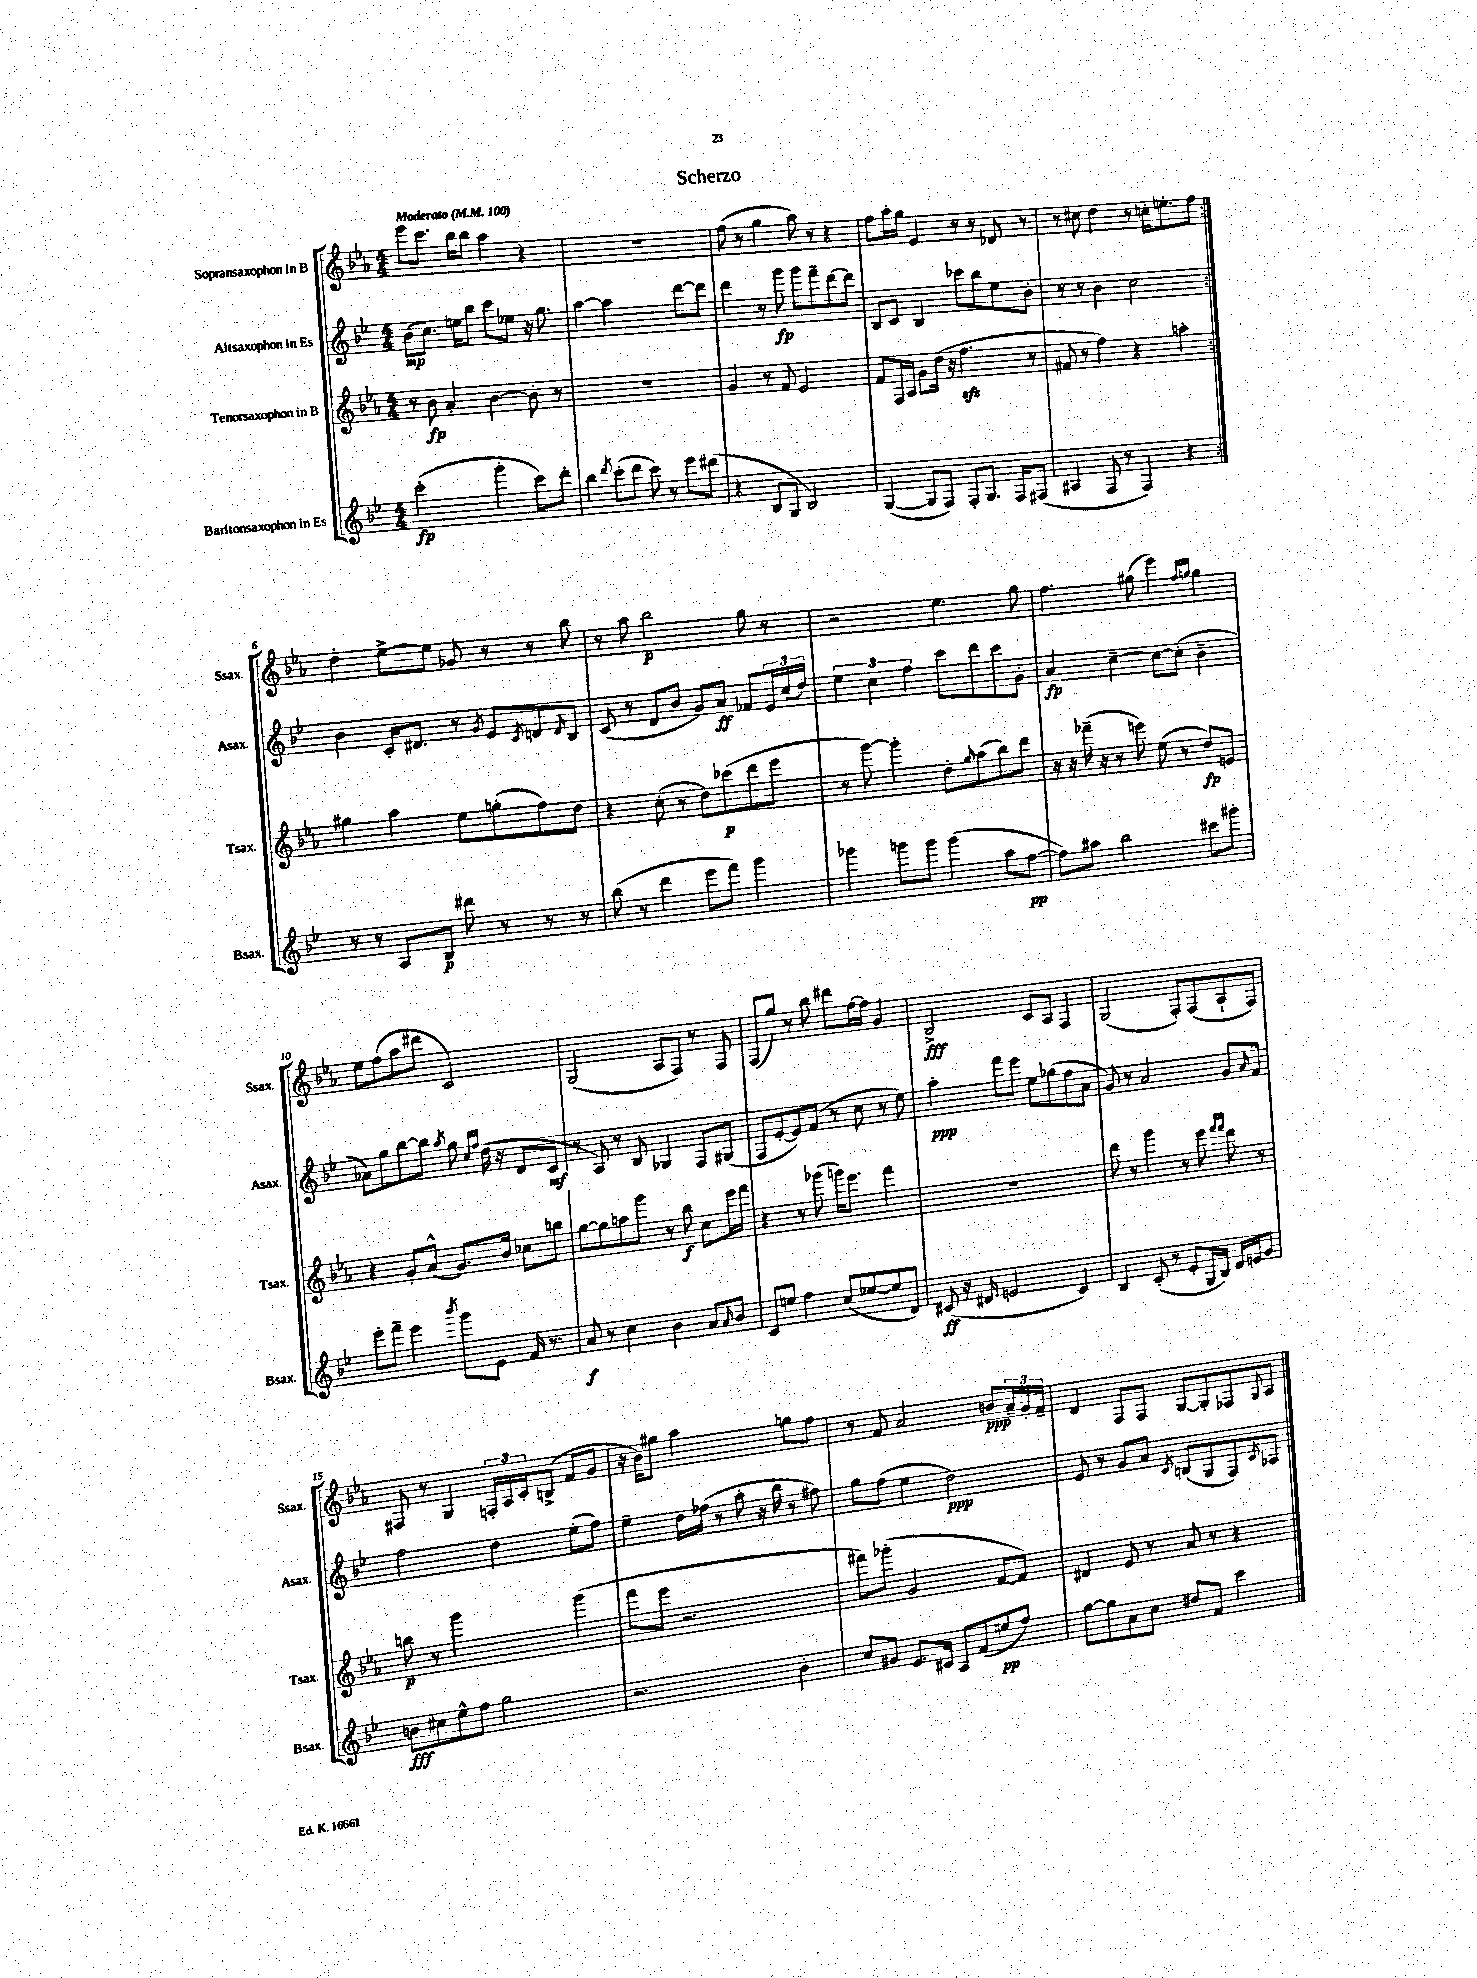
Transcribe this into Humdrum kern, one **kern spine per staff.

**kern	**dynam	**kern	**dynam	**kern	**dynam	**kern	**dynam
*part4	*part4	*part3	*part3	*part2	*part2	*part1	*part1
*staff4	*staff4	*staff3	*staff3	*staff2	*staff2	*staff1	*staff1
*I"Baritonsaxophon in Es	*	*I"Tenorsaxophon in B	*	*I"Altsaxophon in Es	*	*I"Sopransaxophon in B	*
*I'Bsax.	*	*I'Tsax.	*	*I'Asax.	*	*I'Ssax.	*
*clefG2	*	*clefG2	*	*clefG2	*	*clefG2	*
*k[b-e-]	*	*k[b-e-a-]	*	*k[b-e-]	*	*k[b-e-a-]	*
*M4/4	*	*M4/4	*	*M4/4	*	*M4/4	*
*MM100	*	*MM100	*	*MM100	*	*MM100	*
=1	=1	=1	=1	=1	=1	=1	=1
!	!	!	!	!	!	!LO:TX:a:B:t=Moderato	!
(2ccc'\	fp	8r	.	(8b-\L	mp	8eee-\L	.
.	.	8b-\	fp	8.cc\J)	.	8.ccc\J	.
.	.	4a-'/	.	.	.	.	.
.	.	.	.	16een\KL	.	16bb-\KL	.
.	.	.	.	8bb-\J	.	8bb-\J	.
4ggg'\	.	[4b-\	.	8ccc\L	.	4aa-\	.
.	.	.	.	8ee-X\J	.	.	.
8ccc\L)	.	8b-'\]	.	16r	.	4r	.
.	.	.	.	8.gg\	.	.	.
8ddd'\J	.	8r	.	.	.	.	.
=2	=2	=2	=2	=2	=2	=2	=2
4bb-\	.	1r	.	[4aa\	.	1r	.
8qddd/	.	.	.	.	.	.	.
(8ccc'\L	.	.	.	2aa\]	.	.	.
8ddd\J	.	.	.	.	.	.	.
8ccc\)	.	.	.	.	.	.	.
8r	.	.	.	.	.	.	.
8eee-\L	.	.	.	[8ddd\L	.	.	.
(8ddd#X\J	.	.	.	8ddd\J]	.	.	.
=3	=3	=3	=3	=3	=3	=3	=3
4r	.	4g/	.	4ddd\	.	(8ff\	.
.	.	.	.	.	.	8r	.
8B-/L	.	8r	.	8r	.	4gg\	.
8G/J	.	8f/	.	8ggg\	fp	.	.
2B-/)	.	2e-/	.	8ggg\L	.	8aa-\)	.
.	.	.	.	8fff~\	.	8r	.
.	.	.	.	[8ddd\	.	4r	.
.	.	.	.	8ddd\J]	.	.	.
=4	=4	=4	=4	=4	=4	=4	=4
([4G/	.	8f/L	.	8B-/L	.	8ff\L	.
.	.	16F/L	.	8c/J	.	16aa-'\L	.
.	.	16A-/JJ	.	.	.	16gg\JJ	.
8G/L]	.	8g\L	.	4B-/	.	4e-/	.
8F/J)	.	(16dd\Jk	.	.	.	.	.
.	.	16r	.	.	.	.	.
8F'/L	.	4.ffzz\	.	8ccc-X\L	.	8r	.
8.G/J	.	.	.	8bb-\	.	8r	.
.	.	.	.	8ee-\	.	8d-X/	.
16F/KL	.	.	.	.	.	.	.
(8F#X/J	.	8r	.	8b-'\J	.	8r	.
=5	=5	=5	=5	=5	=5	=5	=5
4A#X/	.	8f#X/	.	8r	.	8r	.
.	.	8r	.	8r	.	8cc#X\	.
8F/	.	4ff\)	.	4b-\	.	4dd\	.
8r	.	.	.	.	.	.	.
4F/)	.	4r	.	2cc\	.	8r	.
.	.	.	.	.	.	16ccn'\KL	.
.	.	.	.	.	.	8.een'\	.
4r	.	4aan'\	.	.	.	.	.
.	.	.	.	.	.	8ff\J	.
!!LO:LB:g=z
=6:|!	=6:|!	=6:|!	=6:|!	=6:|!	=6:|!	=6:|!	=6:|!
8r	.	4gg#X\	.	4b-\	.	4dd'\	.
8r	.	.	.	.	.	.	.
8A/L	.	4aa-\	.	16c'/KL	.	[8ee-^\L	.
.	.	.	.	8.d#X/J	.	.	.
8B-/J	p	.	.	.	.	8ee-\J]	.
8ddd#X\	.	8ee-\L	.	8r	.	8g-X/	.
.	.	.	.	8qg/	.	.	.
8r	.	(8ggn'\	.	8e-/L	.	8r	.
.	.	.	.	8qc/	.	.	.
8r	.	8ff\)	.	8dn/	.	8r	.
.	.	.	.	16qqd/	.	.	.
8r	.	8dd\J	.	8B-/J	.	8bb-\	.
=7	=7	=7	=7	=7	=7	=7	=7
(8bb-\	.	4r	.	(8c/	.	8r	.
8r	.	.	.	8r	.	8aa-\	.
4ddd\	.	(8cc'\	.	8d/L	.	2bb-\	p
.	.	8r	.	8b-/J	.	.	.
8eee-\L	.	8dd\L)	.	8g/L)	.	.	.
8fff\J)	.	(8ccc-X\	p	8a/J	ff	.	.
4ggg\	.	8ddd\	.	8f-X/L	.	8gg\	.
.	.	8eee-\J	.	24e-/L	.	8r	.
.	.	.	.	(24cc/	.	.	.
.	.	.	.	24dd/JJ)	.	.	.
=8	=8	=8	=8	=8	=8	=8	=8
4ggg-X\	.	8r	.	6ee-\	.	2r	.
.	.	[8ggg\)	.	.	.	.	.
.	.	.	.	6cc\	.	.	.
8gggn\L	.	4ggg'\]	.	.	.	.	.
.	.	.	.	6ff\	.	.	.
8ggg\J	.	.	.	.	.	.	.
(4ggg\	.	8dd'\L	.	8ccc\L	.	4.ee-\	.
.	.	16qqgg/	.	.	.	.	.
.	.	(8aa-\	.	8ddd\	.	.	.
8aa\L	.	8bb-\)	.	8ccc\	.	.	.
[8ff\J	pp	8ddd\J	.	8g'\J	.	8gg\	.
=9	=9	=9	=9	=9	=9	=9	=9
8ff\L])	.	16r	.	4a/	fp	4.ff\	.
.	.	16r	.	.	.	.	.
8aa#X\J	.	(16fff-X~\	.	.	.	.	.
.	.	16r	.	.	.	.	.
2bb-\	.	8r	.	[4cc~\	.	.	.
.	.	8eeen\)	.	.	.	(8gg#X\	.
.	.	(8ee-\	.	8cc\L_	.	4eee-\)	.
.	.	8r	.	(8cc'\J]	.	.	.
.	.	.	.	.	.	16qqff/LL	.
.	.	.	.	.	.	16qqggn/JJ	.
8ccc#X\L	.	8dd/L)	fp	4b-~\	.	4gg\	.
8ggg#X'\J	.	8en/J	.	.	.	.	.
!!LO:LB:g=z
=10	=10	=10	=10	=10	=10	=10	=10
8eee-'\L	.	4r	.	8a-X\L)	.	8ee-\L	.
8fff~\J	.	.	.	8gg\	.	(8ff\	.
4eee-\	.	8g'/L	.	[8bb-\	.	8aa-\	.
.	.	(8a-^^/J	.	8bb-\J]	.	8ddd#X\J	.
8qbbb-/	.	.	.	8qaa/	.	.	.
8ggg\L	.	8.g/L)	.	8gg\	.	2c/)	.
.	.	.	.	16qqcc/LL	.	.	.
.	.	.	.	16qqff/JJ	.	.	.
8e-\J	.	.	.	(16dd\	.	.	.
.	.	16b-/Jk	.	16r	.	.	.
16f/	.	8cc-X\L	.	8d/L	.	.	.
8.r	.	.	.	.	.	.	.
.	.	8bbn\J	.	8c/J	mf	.	.
=11	=11	=11	=11	=11	=11	=11	=11
8a/	f	[8gg\L	.	8r	.	(2G/	.
8r	.	8gg\]	.	8A/)	.	.	.
4cc\	.	8aan\	.	8r	.	.	.
.	.	8ggg\J	.	8B-/	.	.	.
4b-\	.	8r	.	4G-X/	.	8A-/L	.
.	.	8bb-\	f	.	.	8F/J)	.
8a/L	.	8cc\L	.	8F/L	.	8r	.
16qqa/	.	.	.	.	.	.	.
8b-/J	.	16eee-\L	.	(8G#X/J	.	8F/	.
.	.	16fff\JJ	.	.	.	.	.
=12	=12	=12	=12	=12	=12	=12	=12
8c/L	.	4r	.	8F/L	.	(8F/L	.
8een/J	.	.	.	[8e-'/	.	8gg/J)	.
4ff\	.	8r	.	8e-/])	.	8r	.
.	.	(8ggg-X\	.	(8f/J	.	8bb-\	.
(8cc/L	.	16gggn\KL)	.	8r	.	8ddd#X\L	.
.	.	8.eee-\J	.	.	.	.	.
[8ee-X/	.	.	.	8cc\	.	[16ff\L	.
.	.	.	.	.	.	16ff\JJ]	.
8ee-/]	.	4fff\	.	8r	.	4g/	.
8d/J)	.	.	.	8ee-\)	.	.	.
=13	=13	=13	=13	=13	=13	=13	=13
(8c#X/	ff	1r	.	4aa'\	ppp	2B-^/	fff
16r	.	.	.	.	.	.	.
16d#X/	.	.	.	.	.	.	.
2en/	.	.	.	8fff\L	.	.	.
.	.	.	.	8eee-\J	.	.	.
.	.	.	.	8ee-\L	.	8c/L	.
.	.	.	.	(8gg-X\	.	8A-/J	.
4c#/)	.	.	.	8ff\	.	4F/	.
.	.	.	.	8a\J	.	.	.
=14	=14	=14	=14	=14	=14	=14	=14
4B-/	.	8ddd\	.	8g/)	.	(2G/	.
.	.	8r	.	8r	.	.	.
(8c'/	.	4ggg\	.	2a/	.	.	.
8r	.	.	.	.	.	.	.
8e-'/L	.	8r	.	.	.	8F'/L)	.
16G/L	.	8eee-\	.	.	.	(8F/	.
16B-/JJ)	.	.	.	.	.	.	.
.	.	16qqfff/LL	.	.	.	.	.
.	.	16qqfff/JJ	.	.	.	.	.
16d/LL	.	8ddd\	.	8g/L	.	8A-`/	.
16en/J	.	.	.	.	.	.	.
.	.	.	.	16qqa/	.	.	.
8g/J	.	8r	.	8f^^/J	.	8F/J)	.
!!LO:LB:g=z
=15	=15	=15	=15	=15	=15	=15	=15
8bn\L	fff	8bbn\	p	2ff\	.	8F#X/	.
8cc#X\	.	8r	.	.	.	8r	.
8ee-^^\	.	2ggg\	.	.	.	4G/	.
8ff\J	.	.	.	.	.	.	.
2gg\	.	.	.	4dd\	.	24Fn'/LL	.
.	.	.	.	.	.	24A-/	.
.	.	.	.	.	.	24c'/J	.
.	.	.	.	.	.	(8Bn^/J	.
.	.	(4ggg\	.	(8ee-'\L	.	8f/L	.
.	.	.	.	8ff\J)	.	8g/J	.
=16	=16	=16	=16	=16	=16	=16	=16
2.r	.	8fff\L	.	4ee-~\	.	16r	.
.	.	.	.	.	.	16b-\KL)	.
.	.	8eee-\J	.	.	.	8gg#X\J	.
.	.	2.r	.	16dd\LL	.	2aa-\	.
.	.	.	.	(16ff-X\JJ	.	.	.
.	.	.	.	8r	.	.	.
.	.	.	.	8aa'\	.	.	.
.	.	.	.	16r	.	.	.
.	.	.	.	16bb-\	.	.	.
4b-'\	.	.	.	8r	.	8ggn\L	.
.	.	.	.	8ff#X\)	.	8ff\J	.
=17	=17	=17	=17	=17	=17	=17	=17
8cc/L	.	8fff#X\L)	.	8gg\L	.	8r	.
8g#X/J	.	(8ggg-X'\J	.	(8ff\J	.	8f/	.
8.e-/L	.	2g/	.	4ee-\	.	2a-/	.
16c#X/Jk	.	.	.	.	.	.	.
8A/L	.	.	.	2dd\)	ppp	.	.
(8f/	.	.	.	.	.	.	.
8een/	pp	[8f/L	.	.	.	8bn/L	ppp
8ff/J)	.	8f/J])	.	.	.	24a-~/L	.
.	.	.	.	.	.	24g'/	.
.	.	.	.	.	.	24f~/JJ	.
=18	=18	=18	=18	=18	=18	=18	=18
[8gg\L	.	4d#X/	.	8e-/	.	4d/	.
8gg\]	.	.	.	8r	.	.	.
8a\	.	8e-/	.	8g/L	.	8F/L	.
8cc\J	.	8r	.	8a/J	.	8F/J	.
.	.	.	.	8qc/	.	.	.
8dd#X/L	.	8a-/	.	(8Bn/L	.	[8G/L	.
8f/J	.	8r	.	8G/	.	8G'/]	.
4ccc\	.	4r	.	8F/)	.	8F-X/	.
.	.	.	.	8qc/	.	8qqG/	.
.	.	.	.	8A-X/J	.	8A-/J	.
==	==	==	==	==	==	==	==
*-	*-	*-	*-	*-	*-	*-	*-
